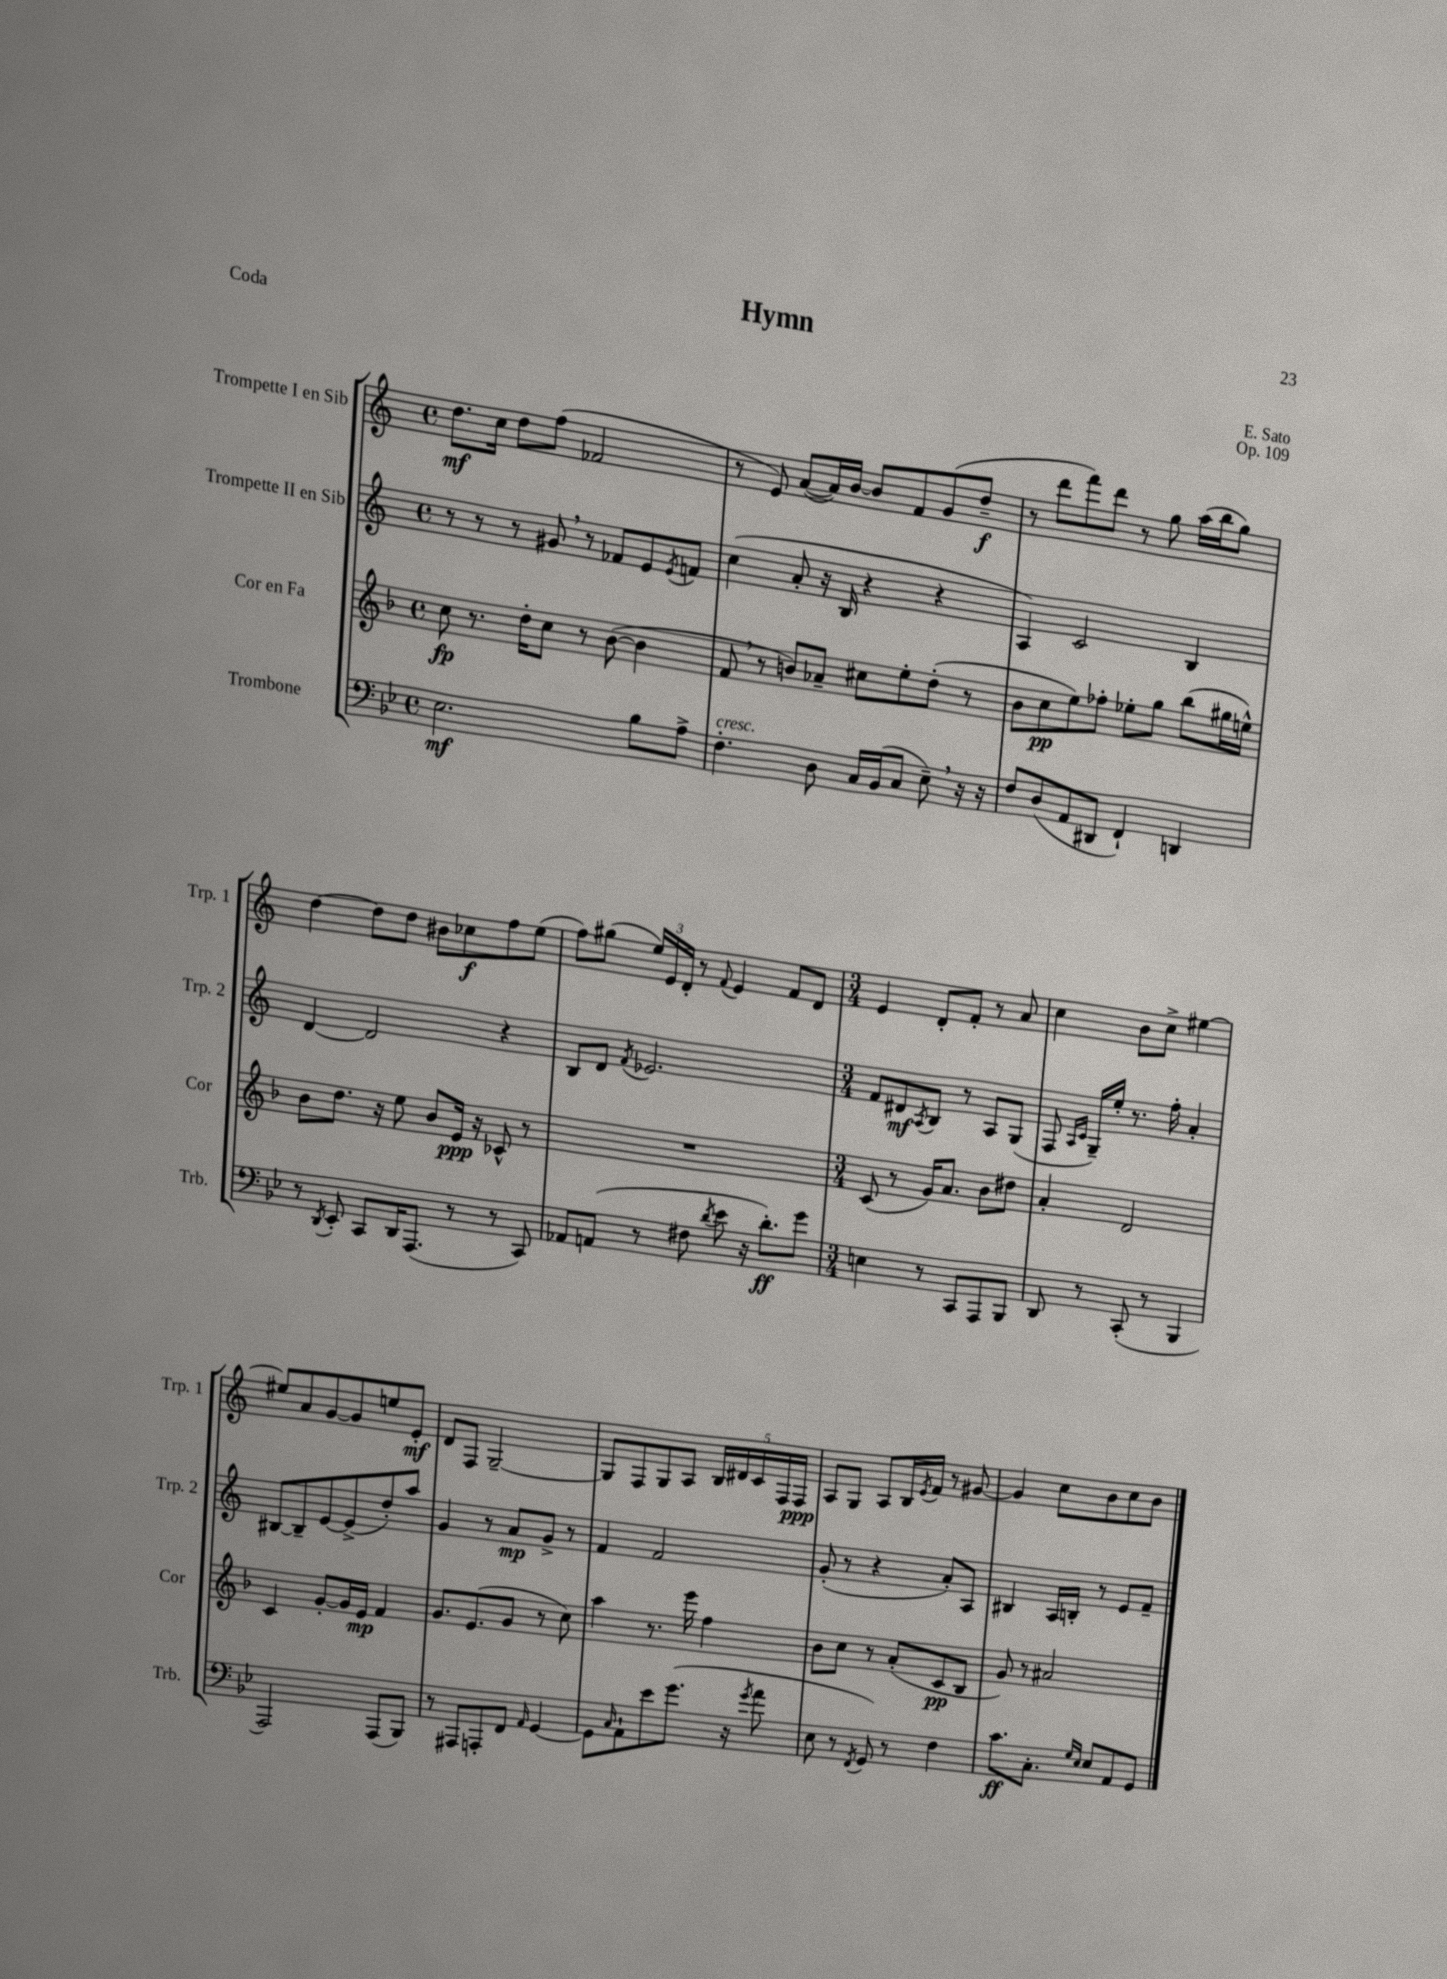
\header { title = "Hymn" composer = "E. Sato" opus = "Op. 109" piece = "Coda" }
<<
\new StaffGroup <<
\new Staff = "s0" \with { instrumentName = "Trompette I en Sib" shortInstrumentName = "Trp. 1" } {
    \clef treble \key c \major \defaultTimeSignature \time 4/4
    d''8.\mf c''16 d''8 f''8( fes'2 |
    r8 e'8) a'8~( a'16) b'16~ b'8 f'8 g'8( d''8--\f |
    r8 d'''8 f'''8) d'''8 r8 g''8 a''16( b''16 g''8) |
    d''4~ d''8 d''8 bis'8 ces''8\f f''8 e''8( |
    f''8) gis''8( \tuplet 3/2 { e''16) e'16 d'16-. } r8 \appoggiatura { f'8 } e'4 f'8 d'8 |
    \numericTimeSignature \time 3/4 e'4 d'8-. f'8-. r8 a'8 |
    c''4 b'8 c''8-> eis''4~ |
    eis''8 a'8 g'8~ g'8 e''8 e'8-.\mf |
    d'8 f8 g2~-- |
    g8 f8 g8 a8 \tuplet 5/4 { b16 dis'16 c'16 f16 f16\ppp } |
    a8 g8 a8 b16 \acciaccatura { e'8 } f'16 r8 gis'8~ |
    gis'4 c''8 b'8 c''8 b'8 \bar "|." |
}
\new Staff = "s1" \with { instrumentName = "Trompette II en Sib" shortInstrumentName = "Trp. 2" } {
    \clef treble \key c \major \defaultTimeSignature \time 4/4
    r8 r8 r8 gis'8 \breathe r8 fes'8 e'8 \acciaccatura { e'8 } f'8 |
    c''4( a'8-. r16 b16 r4 r4 |
    a4) c'2 b4 |
    d'4~ d'2 r4 |
    b8 d'8 \acciaccatura { f'8 } ees'2. |
    \numericTimeSignature \time 3/4 f'8 dis'8\mf \acciaccatura { a8 } b8 r8 a8 g8( |
    f8 \grace { a16 c'16 } g16--) e''16-. r8. f''16-. a'4-. |
    bis8~ bis8-- e'8~ e'8->( d''8-.) a''8 |
    g'4 r8 a'8\mp g'8-> r8 |
    f'4 f'2 |
    g'8-.( r8 r4 a'8-.) a8 |
    bis4 a16 b16-. r8 e'8 f'8-- \bar "|." |
}
\new Staff = "s2" \with { instrumentName = "Cor en Fa" shortInstrumentName = "Cor" } {
    \clef treble \key f \major \defaultTimeSignature \time 4/4
    c''8\fp r8. d''16-. c''8 r8 bes'8~( bes'4 |
    f'8 \breathe r8 b'8) aes'8-- cis''8 e''8-. d''8-.( r8 |
    bes'8 c''8\pp e''8) fes''8-. ees''8-. g''8 bes''8( gis''16 e''16-^) |
    bes'8 d''8. r16 e''8 bes'8 e'16\ppp r16 ces'8-^ r8 |
    R1 |
    \numericTimeSignature \time 3/4 c'8( r8 g'16) a'8. bes'8 dis''8 |
    a'4-. d'2 |
    c'4 g'8~-. g'16 e'16\mp f'4 |
    g'8. e'8.( g'8 r8 c''8) |
    a''4 r8. e'''16 f''4 |
    bes'8 c''8 r8 a'8-.( c'8\pp bes8 |
    g'8) r8 ais'2 \bar "|." |
}
\new Staff = "s3" \with { instrumentName = "Trombone" shortInstrumentName = "Trb." } {
    \clef bass \key bes \major \defaultTimeSignature \time 4/4
    ees2.\mf bes8 a8-> |
    f4.-.^\markup { \italic "cresc." } d8 c16 bes,16( c8 ees8--) \breathe r16 r16 |
    f8 d8( a,8 dis,8 f,4-!) d,4 |
    r8 \acciaccatura { d,8 } ees,8-. c,8 d,16 a,,8.( r8 r8 c,8) |
    aes,8 a,8( r8 fis8 \acciaccatura { d'8 } ees'8 r16 d'8.-.\ff) g'8 |
    \numericTimeSignature \time 3/4 e4 r8 c,8 a,,8 bes,,8 |
    d,8 r8 c,8-.( r8 bes,,4 |
    a,,2) a,,8( bes,,8) |
    r8 ais,,8 a,,8-. f,8 \grace { a,16 } g,4~ |
    g,8 \grace { c16 } a,8-! ees'8 g'8.( r16 \acciaccatura { g'8 } a'8 |
    ees8 r8 \acciaccatura { f,8 } g,8) r8 f4 |
    c'8.\ff c8.-. \grace { g16 ees16 } ees8 a,8 g,8 \bar "|." |
}
>>
>>
\layout { \context { \Score \remove "Bar_number_engraver" } }
